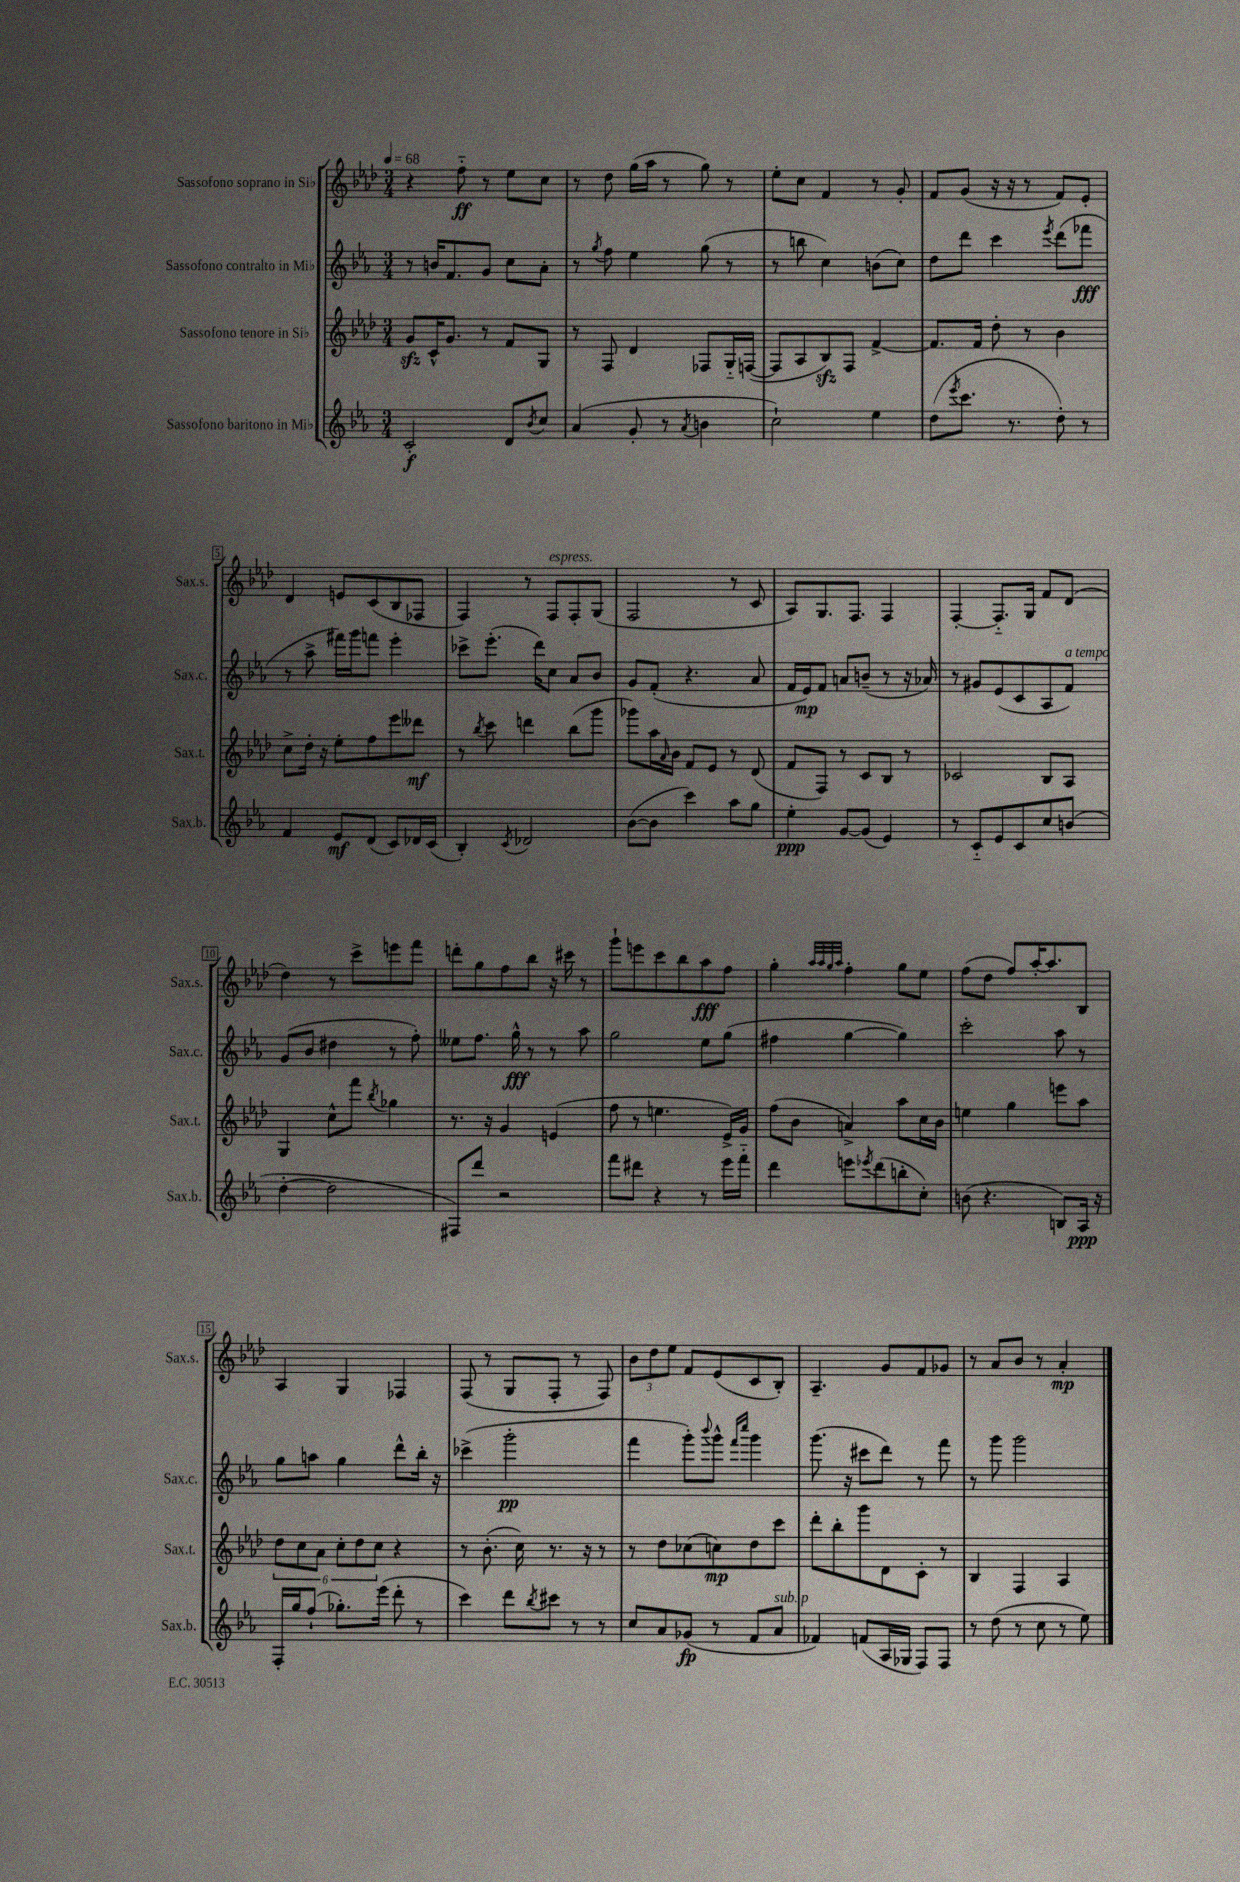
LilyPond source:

<<
\new StaffGroup <<
\new Staff = "s0" \with { instrumentName = "Sassofono soprano in Sib" shortInstrumentName = "Sax.s." } {
    \clef treble \key aes \major \numericTimeSignature \time 3/4 \tempo 4 = 68
    r4 f''8-_\ff r8 ees''8 c''8 |
    r8 des''8 g''16( aes''16 r8 g''8) r8 |
    ees''8-. c''8 f'4 r8 g'8-. |
    f'8 g'8( r16 r16 r8 f'8) ees'8-. |
    des'4 e'8 c'8( bes8 fes8 |
    f4) r8 f8^\markup { \italic "espress." } f8-. g8( |
    f2 r8 c'8 |
    aes8) g8. f8. f4 |
    f4~-. f8.-_ g16 f'8 des'8( |
    des''4) r8 c'''8-> e'''8 f'''8 |
    d'''8-. g''8 f''8 bes''8 r16 cis'''16 r8 |
    g'''8-! e'''8 c'''8 bes''8 aes''8\fff f''8 |
    g''4-. \grace { aes''32 aes''32 g''32 aes''32 } f''4-. g''8 ees''8 |
    f''8( des''8 f''8) aes''16~-. aes''8. bes8 |
    aes4 g4 fes4 |
    f8( r8 g8 f8-. r8 f8) |
    \tuplet 3/2 { bes'8 des''8 ees''8 } f'8 ees'8( c'8 bes8-.) |
    aes4.-- g'8 f'8 ges'8 |
    r8 aes'8 bes'8 r8 aes'4-.\mp \bar "|." |
}
\new Staff = "s1" \with { instrumentName = "Sassofono contralto in Mib" shortInstrumentName = "Sax.c." } {
    \clef treble \key ees \major \numericTimeSignature \time 3/4
    r8 b'16 f'8. g'8 c''8 aes'8-. |
    r8 \acciaccatura { g''8 } f''8 ees''4 g''8( r8 |
    r8 b''8 c''4) b'8( c''8) |
    d''8 d'''8 c'''4 \acciaccatura { ees'''8 } d'''8( fes'''8\fff |
    r8 aes''8-> fis'''16) g'''16 f'''8 ees'''4-. |
    ces'''8-> ees'''8.-.( d'''16) c''8 aes'8 bes'8 |
    g'8 f'8-.( r4. aes'8 |
    f'16 ees'16\mp) f'8 a'8 b'8--( r8 r16 aes'16) |
    r8 gis'8 ees'8( c'8 aes8 f'8^\markup { \italic "a tempo" }) |
    g'8( bes'8 dis''4 r8 f''8-.) |
    eeses''8 f''8. g''16-^\fff r8 r8 aes''8 |
    g''2 ees''8 g''8( |
    fis''4 g''4~ g''4) |
    c'''2-. aes''8 r8 |
    g''8 a''8 g''4 d'''8-^ bes''16-. r16 |
    ces'''4->( g'''2-.\pp |
    f'''4 g'''8-.) \appoggiatura { bes'''8 } g'''8-^ \grace { f'''16 c''''16 } g'''4 |
    g'''8.( r16 cis'''8 d'''8) r8 f'''8 |
    r8 g'''8 g'''2 \bar "|." |
}
\new Staff = "s2" \with { instrumentName = "Sassofono tenore in Sib" shortInstrumentName = "Sax.t." } {
    \clef treble \key aes \major \numericTimeSignature \time 3/4
    g'8\sfz c'16-^ g'8. r8 f'8 g8 |
    r8 f8 des'4 fes8 g16-_ f16~( |
    f8 aes8 bes8\sfz) f8 f'4~-> |
    f'8. f'16 des''8-. r8 bes'4 |
    c''8-> des''16-. r16 ees''8-. f''8 ees'''8 deses'''8\mf |
    r8 \acciaccatura { bes''8 } c'''8 d'''4 bes''8( g'''8 |
    ges'''8) aes''16 \grace { aes'16 } bes'16 f'8 ees'8 r8 des'8( |
    f'8 f8) r8 c'8 bes8 r8 |
    ces'2 bes8 aes8 |
    g4 c''8-^ f'''8 \acciaccatura { bes''8 } ges''4 |
    r8. r16 g'4 e'4( |
    f''8 r8 e''4. ees'16->) g'16 |
    f''8( bes'8 a'4->) aes''8 c''16 bes'16 |
    e''4 g''4 e'''8 aes''8 |
    \tuplet 6/4 { des''8 c''8 aes'8 c''8-. des''8 c''8 } r4 |
    r8 bes'8.-.( c''16) r8. r16 r8 |
    r8 des''8 ces''8( c''8\mp) des''8 c'''8 |
    des'''8-. bes''8-. g'''8 des'8 c'8-. r8 |
    bes4 f4 aes4 \bar "|." |
}
\new Staff = "s3" \with { instrumentName = "Sassofono baritono in Mib" shortInstrumentName = "Sax.b." } {
    \clef treble \key ees \major \numericTimeSignature \time 3/4
    c'2-.\f d'8 \acciaccatura { bes'8 } c''8 |
    aes'4( g'8-. r8 \acciaccatura { aes'8 } b'4 |
    c''2-!) ees''4 |
    d''8( \acciaccatura { ees'''8 } c'''8. r8. d''8-.) r8 |
    f'4 ees'8\mf d'8( c'8) des'16 c'16( |
    bes4-.) \acciaccatura { c'8 } des'2 |
    bes'8~( bes'8 c'''4) aes''8 g''8 |
    ees''4-.\ppp g'8~ g'8( ees'4) |
    r8 c'8-_ ees'8 c'8 c''8 b'8( |
    d''4~-. d''2 |
    fis8) d'''8 r2 |
    f'''8 dis'''8 r4 r8 ees'''16 f'''16-_ |
    d'''4 e'''8 \acciaccatura { ees'''8 } d'''8( b''8-. c''8-.) |
    b'8( r4. b8) aes16\ppp r16 |
    f16-. g''16 f''8-!( ges''8.-.) ees'''16( d'''8-. r8 |
    c'''4) d'''8 \acciaccatura { bes''8 } cis'''8 r8 r8 |
    c''8 aes'8 ges'8\fp( r8 f'8 aes'8^\markup { \italic "sub. p" } |
    fes'4) f'8( aes16 ges16 f8) f8 |
    r8 d''8( r8 c''8 r8 ees''8) \bar "|." |
}
>>
>>
\layout { \context { \Score \override BarNumber.stencil = #(make-stencil-boxer 0.1 0.3 ly:text-interface::print) } }
